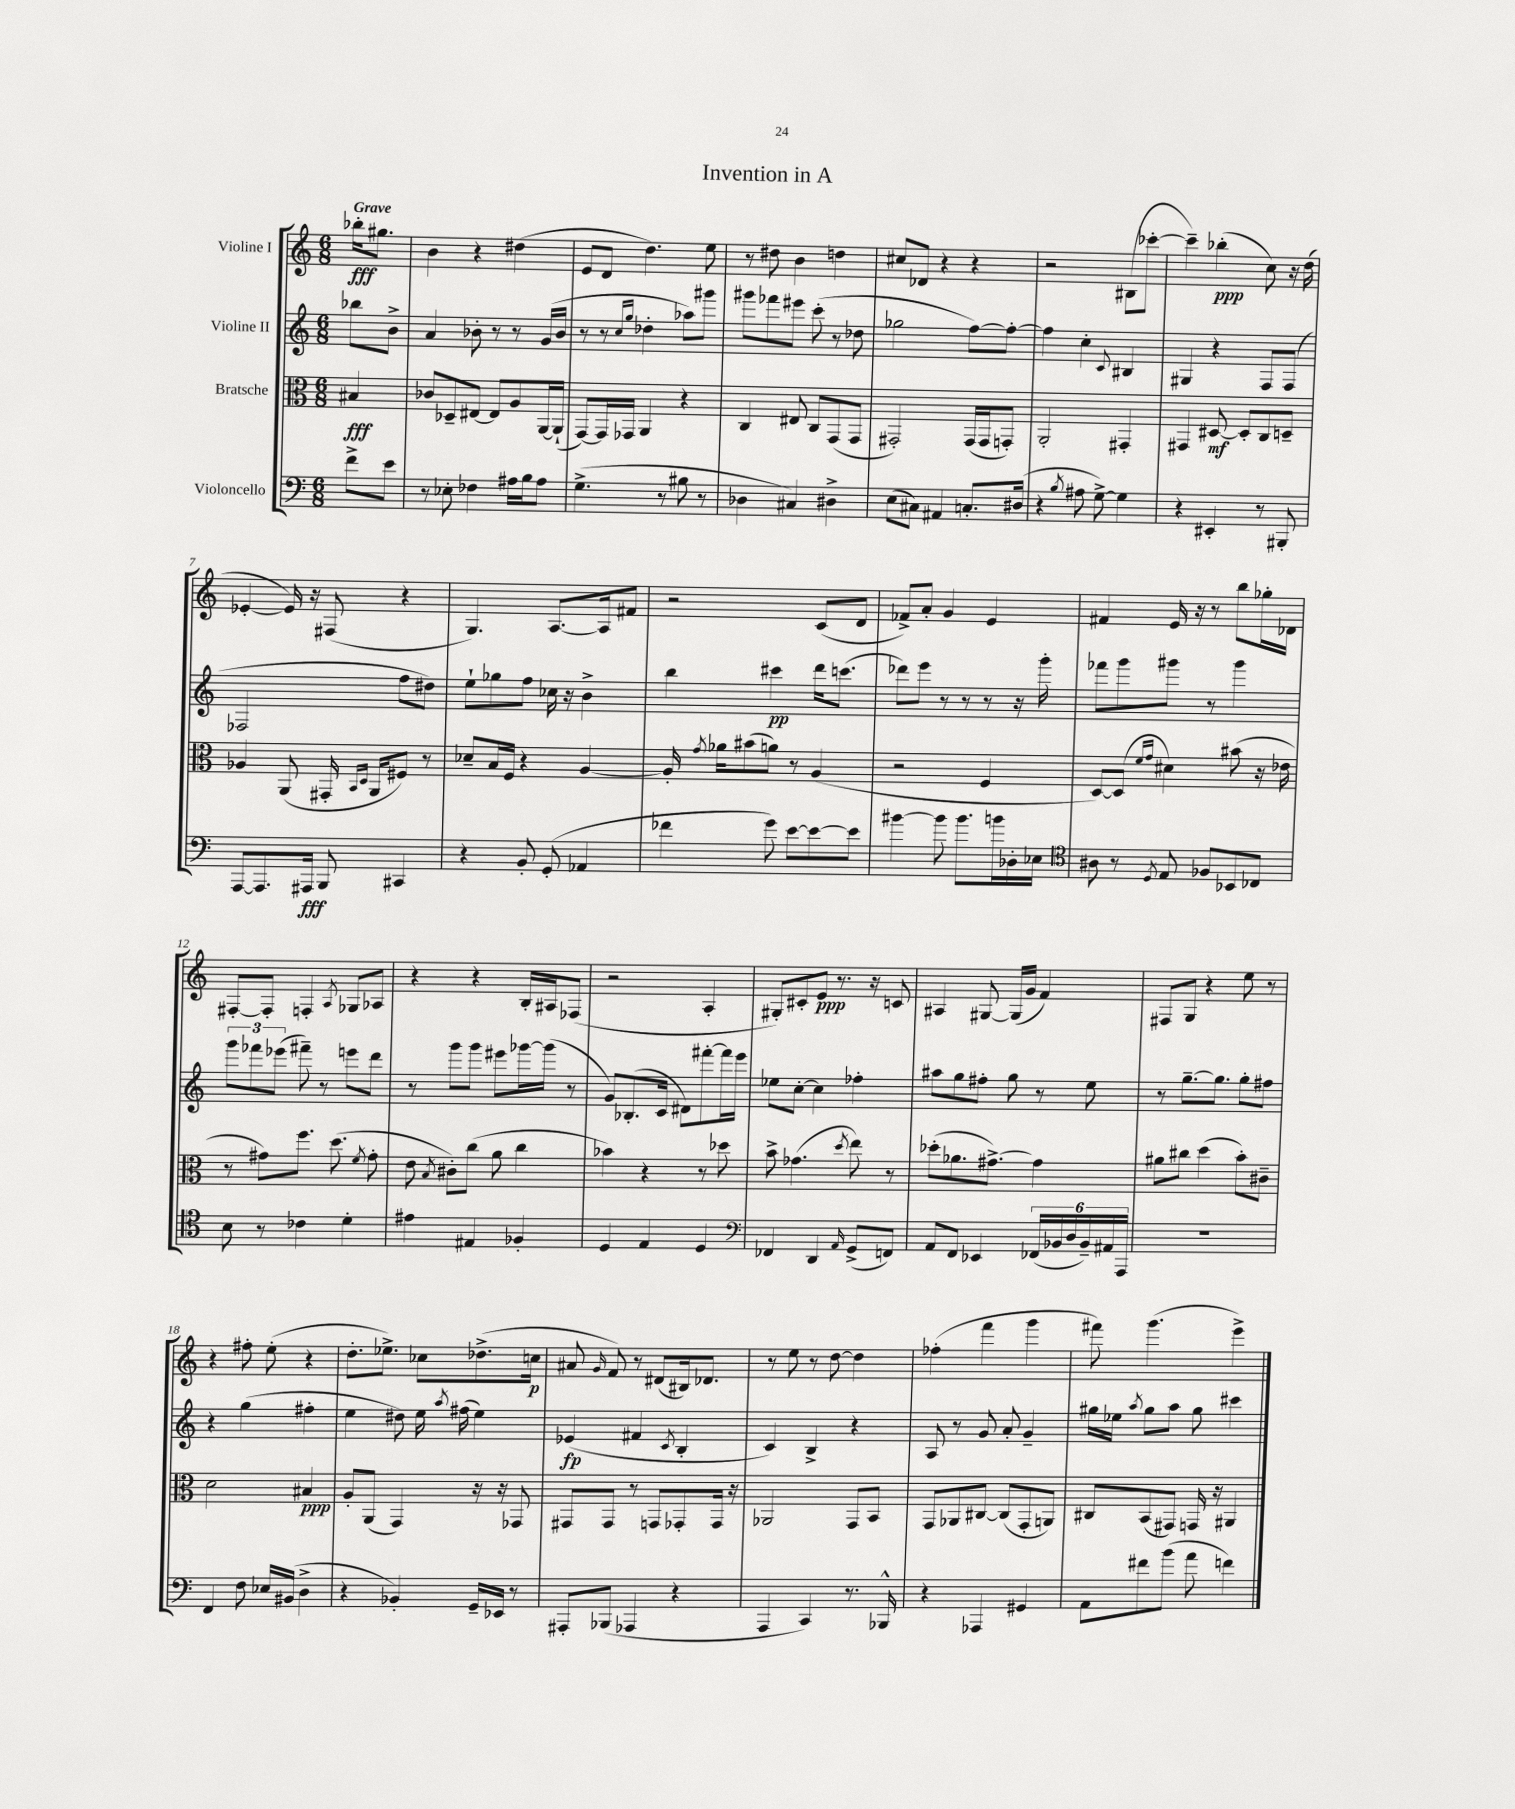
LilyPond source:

\header { title = "Invention in A" }
<<
\new StaffGroup <<
\new Staff = "s0" \with { instrumentName = "Violine I" } {
    \clef treble \key c \major \numericTimeSignature \time 6/8 \partial 4 \tempo "Grave"
    \autoBeamOff bes''16[-.\fff gis''8.] |
    b'4 r4 dis''4( |
    e'8[ d'8] d''4.) e''8 |
    r8 dis''8 b'4 d''4 |
    cis''8[ des'8] r4 r4 |
    r2 bis8[( ces'''8]~-. |
    ces'''4--) bes''4-.\ppp( c''8) r16 d''16( |
    ees'4~-. ees'16) r16 fis8( r4 |
    g4.) a8.[~ a16 fis'8] |
    r2 c'8[( d'8] |
    fes'8[->) a'8]-. g'4 e'4 |
    fis'4 e'16 r16 r8 b''8[ ges''16-. des'16] |
    fis8[~-. fis8]-. f4-. \acciaccatura { a8 } ges8[ aes8] |
    r4 r4 b16[-. ais16 fes8]( |
    r2 a4-. |
    gis8[-.) cis'8-. e'8]\ppp r8. r16 c'8 |
    ais4 gis8~ gis16[( g'16] f'4) |
    fis8[ g8] r4 e''8 r8 |
    r4 fis''8-. e''8-.( r4 |
    d''8.[-. ees''8.]->) ces''8[ des''8.->( c''16]\p |
    ais'8 \grace { g'16 } f'8) r8 dis'8[( bis16) des'8.] |
    r8 e''8 r8 d''8~ d''4 |
    fes''4-.( f'''4 g'''4 |
    fis'''8) g'''4.( e'''4->) \bar "|." |
}
\new Staff = "s1" \with { instrumentName = "Violine II" } {
    \clef treble \key c \major \numericTimeSignature \time 6/8 \partial 4
    \autoBeamOff bes''8[ b'8]-> |
    a'4 bes'8-. r8 r8 g'16[( bes'16] |
    r8 r8 \grace { c''16[ g''16] } des''4-. aes''8[) gis'''8] |
    gis'''8[ fes'''8 eis'''8] c'''8-.( r8 des''8 |
    ges''2 f''8[~) f''8]~-. |
    f''4 c''4-. \appoggiatura { c'8 } bis4 |
    gis4 r4 f8[ f8]( |
    fes2 f''8[ dis''8]) |
    e''8[-! ges''8 f''8] ces''16 r16 b'4-> |
    b''4 cis'''4\pp d'''16[ c'''8.]( |
    des'''8[) e'''8] r8 r8 r8 r16 g'''16-. |
    fes'''8[ g'''8 gis'''8] r8 gis'''4 |
    \tuplet 3/2 { g'''8[ fes'''8 ees'''8]( } fis'''8--) r8 e'''8[ d'''8] |
    r8 g'''8[ g'''8] eis'''8[ ges'''16~ ges'''16]( r8 |
    g'8[) bes8.-.( c'16] dis'8[) fis'''8~-. fis'''16 e'''16] |
    ees''8[ c''8]~-. c''4 fes''4-. |
    ais''8[ g''8 fis''8]-. g''8 r8 e''8 |
    r8 g''8.[~-- g''8.] g''8[-. fis''8] |
    r4 g''4( fis''4-. |
    e''4 dis''8) e''16 \acciaccatura { a''8 } fis''16( e''4) |
    ees'4\fp( fis'4 \acciaccatura { c'8 } b4-. |
    c'4) b4-> r4 |
    a8 r8 g'8 a'8-. g'4-- |
    gis''16[ ees''16] \acciaccatura { a''8 } gis''8[ a''8] gis''8 cis'''4 \bar "|." |
}
\new Staff = "s2" \with { instrumentName = "Bratsche" } {
    \clef alto \key c \major \numericTimeSignature \time 6/8 \partial 4
    \autoBeamOff bis4\fff |
    ces'8[ des8-- eis8]~ eis8[ a8 a,16~ a,16]-!( |
    g,8[~) g,16 ges,16] a,4 r4 |
    c4 eis8 c8[ g,8( g,8] |
    gis,2-.) gis,16[( gis,16 g,8]-.) |
    a,2-. gis,4-. |
    gis,4 dis8~\mf dis8[-. c8 d8]-- |
    aes4 a,8( gis,16-. \grace { b,16[ d16] } a,16[ fis8]) r8 |
    des'8[-- b16 f16] r4 a4~ |
    a16-. \acciaccatura { g'8 } aes'16[ bis'8( a'8]) r8 a4( |
    r2 f4 |
    d8[~) d8]( \grace { f'16[ g'16] } dis'4) bis'8( r16 ees'16 |
    r8 gis'8[) f''8.] d''8.( \acciaccatura { f'8 } gis'8-. |
    e'8 \acciaccatura { b8 } cis'8[-.) c''8]( a'8 c''4 |
    bes'4) r4 r8 des''8 |
    b'8-> ges'4.( \acciaccatura { d''8 } e''8) r8 |
    des''8[-.( aes'8. gis'8.]~->) gis'4 |
    ais'8[ cis''8] d''4( b'8[-.) cis'8]-- |
    d'2 bis4\ppp |
    a8[-. a,8]( g,4) r16 r16 ges,8 |
    gis,8[ gis,8] r8 g,8[ ges,8-. ges,16] r16 |
    aes,2 g,8[ b,8] |
    g,8[ aes,8 cis8]~ cis8[( g,8-. a,8]) |
    cis8[ b,8( gis,8]) g,16 r16 ais,4 \bar "|." |
}
\new Staff = "s3" \with { instrumentName = "Violoncello" } {
    \clef bass \key c \major \numericTimeSignature \time 6/8 \partial 4
    \autoBeamOff f'8[-> e'8] |
    r8 ees8-. fes4 ais16[ b16 ais8] |
    g4.->( r8 bis8 r8 |
    des4 cis4) dis4-> |
    e8[( cis8]) ais,4 c8.[-. dis16]( |
    r4 \acciaccatura { b8 } ais8 g8~->) g4 |
    r4 eis,4-. r8 bis,,8-. |
    a,,8[~ a,,8. ais,,16]\fff b,,8 cis,4 |
    r4 b,8-. g,8-.( aes,4 |
    fes'4 g'8) e'8[~ e'8~ e'8] |
    bis'4~ bis'8 bis'8.[ b'16 des16-. ees16] |
    \clef tenor ais8 r8 \acciaccatura { d8 } e8 fes8[ bes,8 ces8] |
    b8 r8 ces'4 d'4-. |
    eis'4 eis4 fes4-. |
    d4 e4 d4 |
    \clef bass fes,4 d,4 \grace { a,16 } g,8[->( f,8]) |
    a,8[ f,8] ees,4 \tuplet 6/4 { fes,16[( bes,16 d16 bes,16--) ais,16 a,,16] } |
    R2. |
    f,4 f8 ees16[ bis,16]( d4-> |
    r4 bes,4-.) g,16[-- ees,16] r8 |
    ais,,8[-. bes,,8]( aes,,4 r4 |
    a,,4 c,4) r8. bes,,16-^ |
    r4 aes,,4 gis,4 |
    a,8[ fis'8 b'8]( a'8 f'4) \bar "|." |
}
>>
>>
